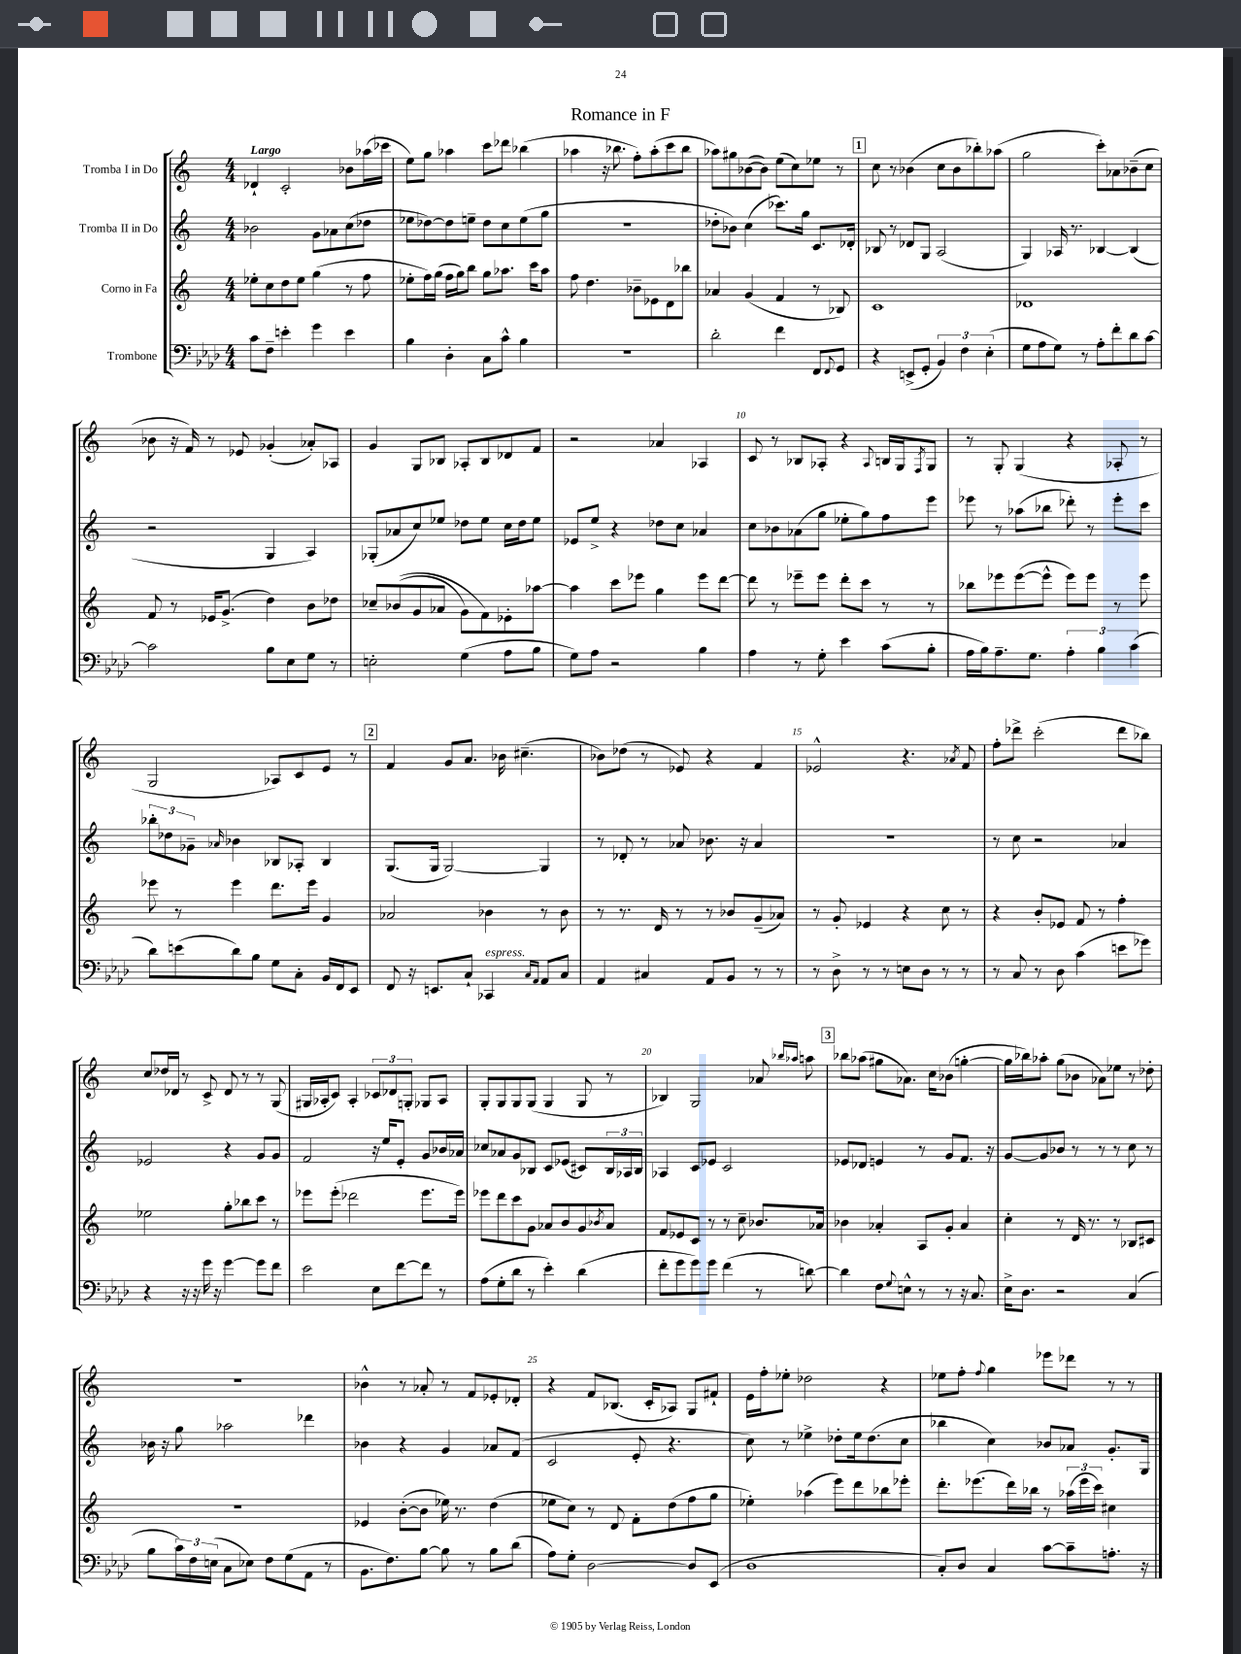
\header { title = "Romance in F" }
<<
\new StaffGroup <<
\new Staff = "s0" \with { instrumentName = "Tromba I in Do" } {
    \clef treble \key c \major \numericTimeSignature \time 4/4 \tempo "Largo"
    des'4-! c'2-. bes'8 aes''16( ces'''16 |
    e''8) g''8 aes''4 c'''8 des'''8 bes''4( |
    aes''4 r16 bes''8. f''8-.) aes''8-.( c'''8 bes''8 |
    aes''8) gis''8 bes'8~( bes'8) e''8( c''8) ees''8 r8 |
    \mark \markup { \box "1" } c''8 r8 bes'4( c''8 bes'8 bes''8-.) aes''8( |
    g''2 c'''8-.) aes'8 bes'8--( c''8 |
    bes'8 r16 f'16) r8 ees'8 ges'4-.( aes'8-.) aes8 |
    g'4 g8 bes8 aes8-. bes8 des'8 f'8 |
    r2 aes'4 aes4 |
    c'8 r8 bes8 aes8-. r4 \appoggiatura { aes8 } b16 g16 \acciaccatura { f8 } g8 |
    r8 g8-. g4( r4 aes8-. r8 |
    g2 aes8) c'8 e'8 r8 |
    \mark \markup { \box "2" } f'4 g'8 a'8. bes'16 cis''4.--( |
    bes'8) des''8( r8 ees'8) r4 f'4 |
    ees'2-^ r4. \acciaccatura { aes'8 } f'8 |
    f''8-. des'''8-> c'''2-.( des'''8 bes''8) |
    c''8 des''16 des'16 r8 c'8-> des'8 r8 r8 g8( |
    gis16 aes16-. c'8) aes4-. \tuplet 3/2 { ces'8 des'8 g8-. } ges8 aes8 |
    g8-. g8 g8 g8( g4 g8 r8 |
    bes4) g2 aes'8 \grace { bes''16 aes''16 } a''8 |
    \mark \markup { \box "3" } bes''8 aes''8( gis''8 aes'8.) c''16 bes'8( g''4~-. |
    g''16 bes''16) aes''8-. g''8( bes'8 aes'8) ees''8 r8 des''8-. |
    R1 |
    bes'4-^ r8 aes'8-. r8 f'8 ees'8-. des'8-. |
    r4 f'8 bes8.( c'16-. aes8) g8 fis'8-! |
    e'16 f''16-. ees''8-. des''2 r4 |
    ees''8 f''8-. \appoggiatura { f''8 } g''4 ees'''8 des'''8 r8 r8 \bar "|." |
}
\new Staff = "s1" \with { instrumentName = "Tromba II in Do" } {
    \clef treble \key c \major \numericTimeSignature \time 4/4
    bes'2 g'8 aes'8 c''8( des''8 |
    ees''8 des''8~) des''8 e''8-- des''8 c''8 e''8( g''8 |
    R1 |
    des''8-. bes'8) c''4( ces'''8.) g''16 c'8. des'16-. |
    \mark \markup { \box "1" } bes8 r8 des'8 g8 a2( |
    g4) aes16 r8. bes4~ bes4( |
    r2 g4 a4) |
    ges8-.( aes'8 c''8) ees''8 des''8 ees''8 c''16 des''16 ees''8 |
    ees'8 e''8-> r4 des''8 c''8 aes'4 |
    c''8 bes'8 aes'8( g''8 ees''8-. g''8) f''8 e'''8 |
    ees'''8 r8 aes''8( bes''8 des'''8-.) r8 ees'''8-. c'''8 |
    \tuplet 3/2 { bes''8-. des''8 ges'8-- } \grace { aes'16 } bes'4 bes8 aes8-. bes4 |
    \mark \markup { \box "2" } g8.( g16 g2~) g4 |
    r8 des'8-. r8 aes'8 bes'8. r16 aes'4 |
    R1 |
    r8 c''8 r2 aes'4 |
    ees'2 r4 g'8 g'8 |
    f'2 r16 e''16 e'8-. g'8 bes'16 aes'16 |
    ces''8 aes'8 g'8 bes8 c'8 ees'8( cis'8) \tuplet 3/2 { bes16 aes16 bes16 } |
    aes4 c'8 ees'8 c'2 |
    \mark \markup { \box "3" } ees'8 des'8 e'4 r8 g'8 f'8. r16 |
    g'8~ g'8 bes'8 r8 r8 r8 c''8 r8 |
    bes'16 r16 g''8 aes''2 des'''4 |
    bes'4 r4 g'4 aes'8 f'8( |
    c'2 e'8-. r4. |
    c''8) r8 ees''4-> des''8-. ees''16 des''8.( c''8 |
    bes''4 c''4) bes'8 aes'8 g'8.-. g16 \bar "|." |
}
\new Staff = "s2" \with { instrumentName = "Corno in Fa" } {
    \clef treble \key c \major \numericTimeSignature \time 4/4
    ees''8-. c''8 d''8 ees''8 g''4( r8 f''8 |
    ees''8-. f''16) g''16( f''16 g''16) b''8 g''8 aes''8. c'''16 aes''8 |
    f''8 d''4. bes'8-- ees'8 d'8 bes''8 |
    aes'4 g'4( f'4 r8 bes8) |
    \mark \markup { \box "1" } c'1 |
    des'1 |
    f'8 r8 ees'16 g'8.->( d''4) b'8 des''8 |
    ces''8-- bes'8(\( g'8 aes'8 g'8) f'8\) ees'8-. aes''8~ |
    aes''4 c'''8 ees'''8 g''4 ees'''8 d'''8~ |
    d'''8 r8 ees'''8-- ees'''8 d'''8-. c'''8 r8 r8 |
    bes''8 ees'''8 ees'''8~( ees'''8-^ ees'''8) ees'''8 r8 ees'''8 |
    ees'''8 r8 ees'''4 d'''8. ees'''16 g'4 |
    \mark \markup { \box "2" } aes'2 bes'4 r8 bes'8 |
    r8 r8. d'16 r8 r8 bes'8 g'8--( aes'8) |
    r8 g'8-. ees'4 r4 c''8 r8 |
    r4 b'8-. ees'8 f'8 r8 f''4-. |
    ees''2 g''8-. bes''8 c'''8 r8 |
    ees'''8 ees'''8-.( des'''2 ees'''8. ees'''16) |
    ees'''8 d'''8 c'''8 g'8 aes'8 b'8 g'8 \acciaccatura { bes'8 } aes'8 |
    f'8 ees'8 c'8 r8 r8 c''8-- bes'8. aes'16 |
    \mark \markup { \box "3" } bes'4 aes'4-. a8 g'8-. aes'4 |
    c''4-. r8 d'16 r8. r8 bes8 cis'8 |
    R1 |
    ees'4 b'8~-.( b'8 ees''16) r8. d''4( |
    ees''8 c''8) r8 d'8 f'8-. d''8( f''8 g''8 |
    ees''4-.) aes''4( e'''8) d'''8 bes''8 ees'''8-. |
    d'''8.-. ees'''8.( d'''16) bes''16 r8 \tuplet 3/2 { aes''16( ees'''16 c'''16) } cis''4 \bar "|." |
}
\new Staff = "s3" \with { instrumentName = "Trombone" } {
    \clef bass \key aes \major \numericTimeSignature \time 4/4
    c'8 f8-- e'4-. g'4 e'4 |
    bes4 des4-. c8 c'8-^ bes4 |
    R1 |
    des'2-. f'4 f,8 \appoggiatura { f,8 } g,8 |
    \mark \markup { \box "1" } r4 e,8->( g,8-. \tuplet 3/2 { bes,4) f4 ees4-.( } |
    g8 aes8 g8) r8 aes8-. f'8-. des'8 c'8~ |
    c'2 bes8 ees8 g8 r8 |
    e2-. g4( aes8 bes8 |
    g8) aes8 r2 bes4 |
    aes4 r8 g8-. ees'4 c'8( bes8-. |
    aes16 bes16) aes8.-- g8. \tuplet 3/2 { aes4-. bes4 c'4( } |
    des'8) e'8( des'8) bes8 g8 c8-. bes,16 f,16 ees,8 |
    \mark \markup { \box "2" } f,8 r16 e,8. c8-! ces,4^\markup { \italic "espress." } \grace { c16 aes,16 } aes,8 c8 |
    aes,4 cis4 aes,8 bes,8 r8 r8 |
    r8 des8-> r8 r8 e8 des8 r8 r8 |
    r8 c8 r8 des8 c'4( e'8 ges'8) |
    r4 r16 r16 g'16 r16 g'4~ g'8 f'8 |
    ees'2 ees8 f'8~ f'8 r8 |
    aes8( g8-. des'8 r8 ees'4-.) des'4( |
    f'8-. g'8 g'8) g'8 f'4( r8 d'8~) |
    \mark \markup { \box "3" } d'4 f8 \appoggiatura { g8 } e8-^ r8 r8 r16 c8. |
    ees16-> des8. r2 c4( |
    bes8 \tuplet 3/2 { c'16) f16 e16( } c8 ees8) f8 g8( aes,8 r8 |
    bes,8. f8.) bes8~ bes8 r8 bes8 des'8( |
    aes8) g8-. des2~ des8 ees,8( |
    des1 |
    c8-.) des8 c4 c'8~ c'8-- a8.-. r16 \bar "|." |
}
>>
>>
\layout { \context { \Score \override BarNumber.break-visibility = ##(#f #t #t) barNumberVisibility = #(every-nth-bar-number-visible 5) } }
